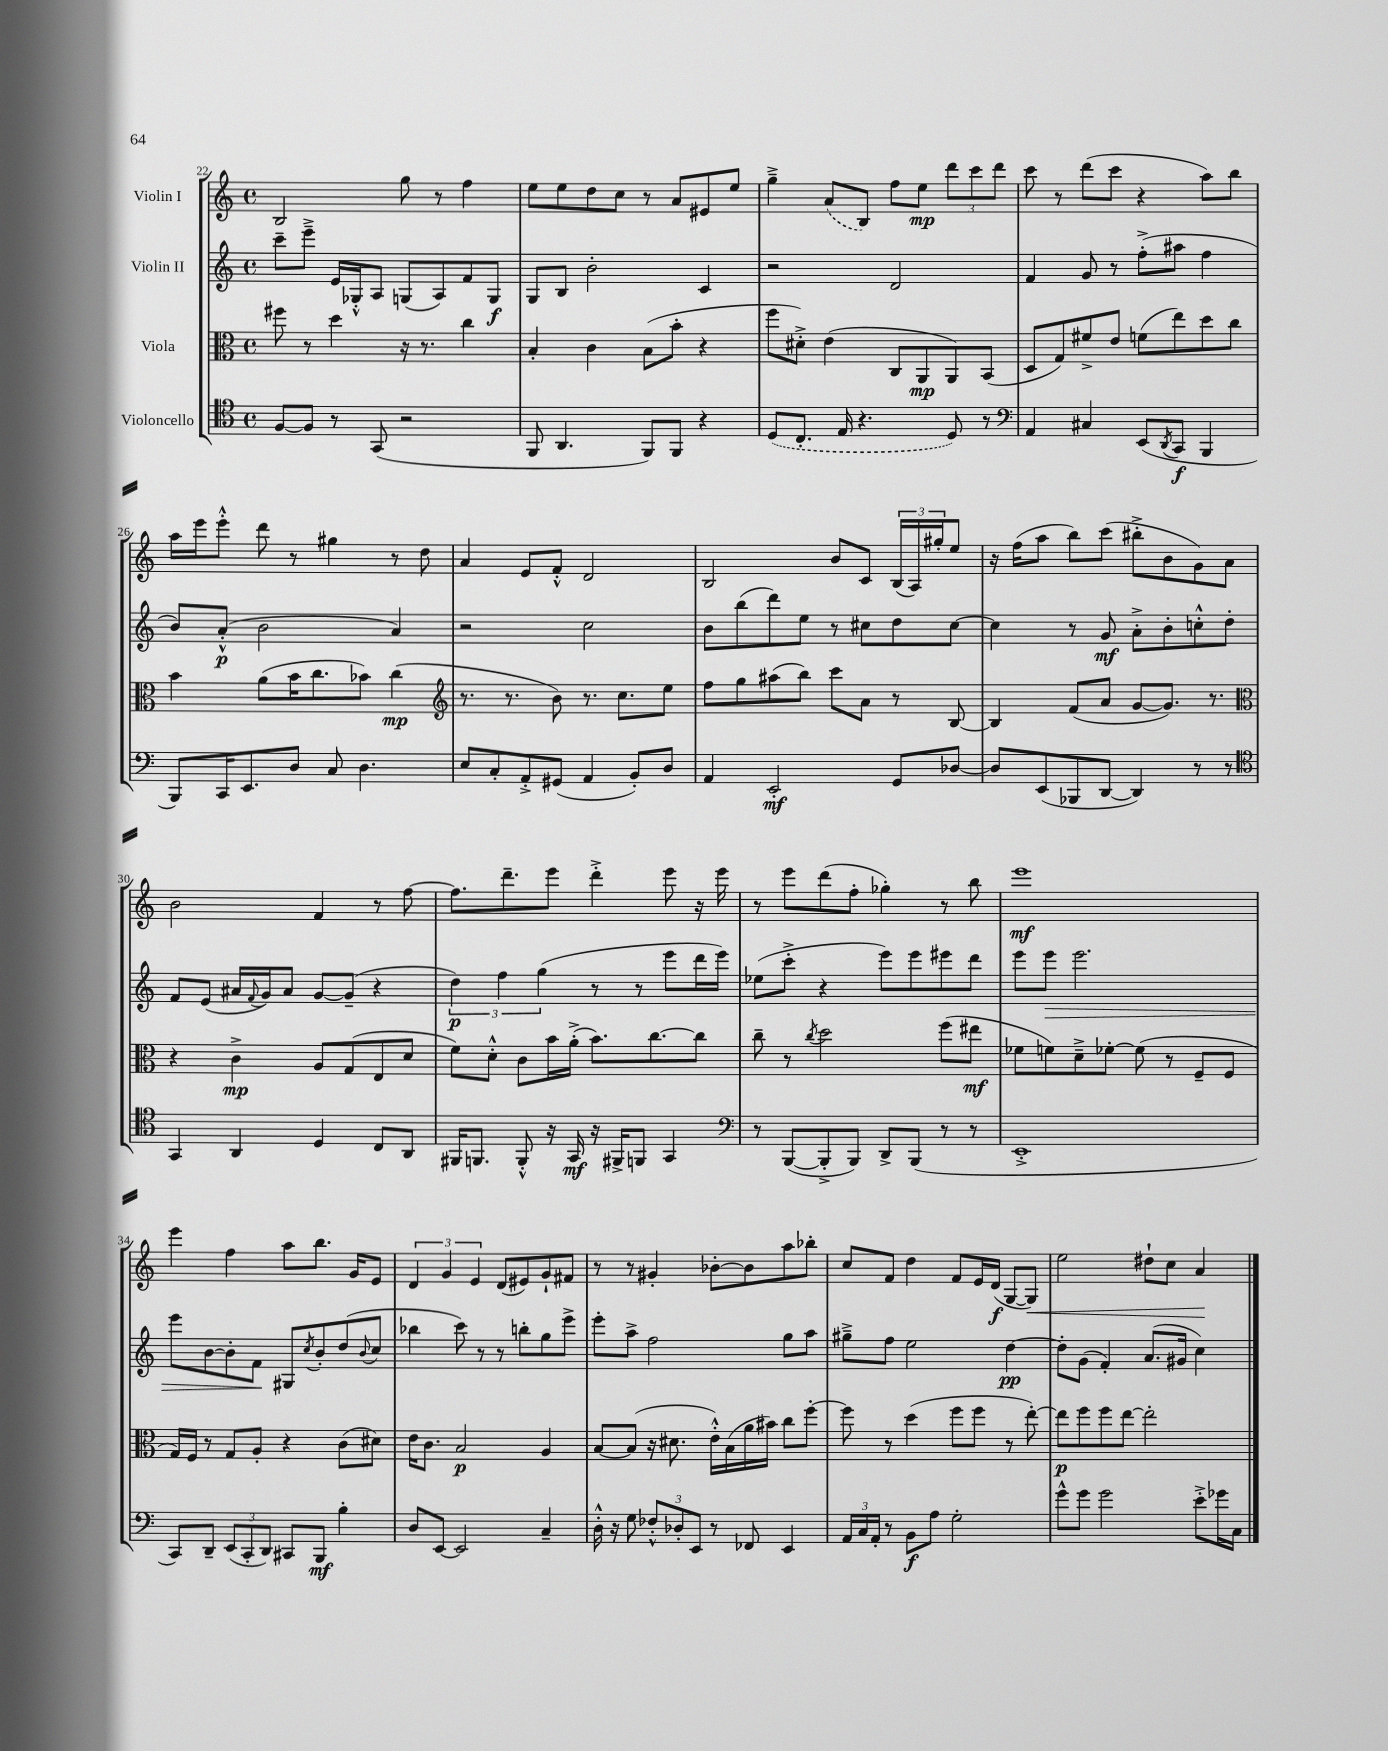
<<
\new StaffGroup <<
\new Staff = "s0" \with { instrumentName = "Violin I" } {
    \clef treble \key c \major \defaultTimeSignature \time 4/4
    b2 g''8 r8 f''4 |
    e''8 e''8 d''8 c''8 r8 a'8 eis'8 e''8 |
    g''4---> \once \slurDashed a'8( b8) f''8 e''8\mp \tuplet 3/2 { d'''8 c'''8 d'''8 } |
    c'''8 r8 d'''8( c'''8 r4 a''8) b''8 |
    a''16 e'''16 e'''8-.-^ d'''8 r8 gis''4 r8 d''8 |
    a'4 e'8 f'8-.-^ d'2 |
    b2 b'8 c'8 \tuplet 3/2 { b16( a16) gis''16-. } e''8 |
    r16 f''16( a''8 b''8) c'''8( bis''8-.-> b'8 g'8) a'8 |
    b'2 f'4 r8 f''8~ |
    f''8. d'''8.-- e'''8 d'''4-.-> e'''8 r16 e'''16 |
    r8 e'''8 d'''8( f''8-. ges''4-.) r8 b''8 |
    e'''1\mf |
    e'''4 f''4 a''8 b''8. g'16 e'8 |
    \tuplet 3/2 { d'4 g'4 e'4 } d'8( eis'8) g'8-! fis'8 |
    r8 r8 gis'4-. bes'8~-. bes'8 a''8 bes''8-. |
    c''8 f'8 d''4 f'8 e'16 d'16\f( g8~ g8\<) |
    e''2 dis''8-! c''8 a'4\! \bar "|." |
}
\new Staff = "s1" \with { instrumentName = "Violin II" } {
    \clef treble \key c \major \defaultTimeSignature \time 4/4
    c'''8-- e'''8---> e'16 ges16-.-^ a8 g8( a8) f'8 g8\f |
    g8 b8 b'2-. c'4 |
    r2 d'2 |
    f'4 g'8 r8 f''8-.->( ais''8 f''4 |
    b'8) a'8-.-^\p( b'2 a'4) |
    r2 c''2 |
    b'8 b''8( d'''8) e''8 r8 cis''8 d''8 cis''8~ |
    cis''4 r8 g'8\mf a'8-.-> b'8-. c''8-.-^ d''8-. |
    f'8 e'8( ais'16 \appoggiatura { f'8 } g'16) ais'8 g'8~ g'8--( r4 |
    \tuplet 3/2 { d''4\p) f''4 g''4( } r8 r8 e'''8 d'''16 e'''16) |
    ees''8( c'''8-.-> r4 e'''8) e'''8 eis'''8 d'''8 |
    e'''8 e'''8\> e'''2. |
    e'''8 b'8~ b'8-. f'8\! gis8 \acciaccatura { c''8 } b'8-. d''8( \appoggiatura { b'8 } c''8 |
    bes''4 c'''8) r8 r8 b''8-. g''8 e'''8-> |
    e'''8-. a''8-> f''2 g''8 a''8 |
    gis''8---> f''8 e''2 d''4~\pp |
    d''8-. g'8( f'4-.) a'8.( gis'16 c''4) \bar "|." |
}
\new Staff = "s2" \with { instrumentName = "Viola" } {
    \clef alto \key c \major \defaultTimeSignature \time 4/4
    fis''8 r8 d''4 r16 r8. c''4 |
    b4-. c'4 b8( b'8-. r4 |
    f''8 dis'8-.->) e'4( c8 a,8\mp a,8) b,8( |
    d8 g8) fis'8-> e'8 f'8( e''8) d''8 c''8 |
    b'4 a'8( b'16 c''8. bes'8) c''4\mp( |
    \clef treble r8. r8. b'8) r8. c''8. e''8 |
    f''8 g''8 ais''8( b''8) c'''8 a'8 r8 b8~ |
    b4 f'8( a'8 g'8~ g'8.) r8. |
    \clef alto r4 c'4->\mp a8 g8( e8 d'8 |
    f'8) d'8-.-^ c'8 b'16 a'16-.->( b'8.) c''8.~ c''8 |
    c''8-- r8 \acciaccatura { c''8 } d''2 f''8( eis''8\mf |
    fes'8 f'8) d'8---> fes'8~-. fes'8( r8 f8-- f8 |
    g16) f16 r8 g8 a8-. r4 c'8( dis'8) |
    e'16 c'8. b2\p a4 |
    b8~ b8( r16 dis'8. e'16-.-^) b16( a'16 bis'16) c''8 f''8~-. |
    f''8 r8 d''4( f''8 f''8 r8 e''8~-.) |
    e''8\p f''8 f''8 e''8~ e''2-. \bar "|." |
}
\new Staff = "s3" \with { instrumentName = "Violoncello" } {
    \clef tenor \key c \major \defaultTimeSignature \time 4/4
    f8~ f8 r8 g,8( r2 |
    f,8 a,4. f,8) f,8 r4 |
    \once \slurDashed d8( c8.-. e16 r4. d8) r8 |
    \clef bass a,4 cis4 e,8( \acciaccatura { d,8 } c,8\f b,,4 |
    b,,8) c,16 e,8. d8 c8 d4. |
    e8 c8-. a,8-.-> gis,8( a,4 b,8-.) d8 |
    a,4 e,2-.\mf g,8 des8~ |
    des8 e,8( bes,,8 d,8~ d,4) r8 r8 |
    \clef tenor g,4 a,4 d4 c8 a,8 |
    fis,16 f,8. f,8-.-^ r16 g,16\mf r16 fis,16-> f,8 g,4 |
    \clef bass r8 b,,8~( b,,8-.-> b,,8) d,8-> b,,8( r8 r8 |
    e,1-.-> |
    c,8) d,8-- \tuplet 3/2 { e,8( c,8-. d,8) } cis,8 b,,8\mf b4-. |
    d8 e,8~ e,2 c4-- |
    d16-.-^ r16 g8 \tuplet 3/2 { fes8-.-^ des8-. e,8 } r8 fes,8 e,4 |
    \tuplet 3/2 { a,16 c16 a,16-. } r8 b,8\f a8 g2-. |
    g'8-^ g'8 g'2 e'8-.-> ges'16 c16 \bar "|." |
}
>>
>>
\layout { \context { \Score currentBarNumber = #22 } }
